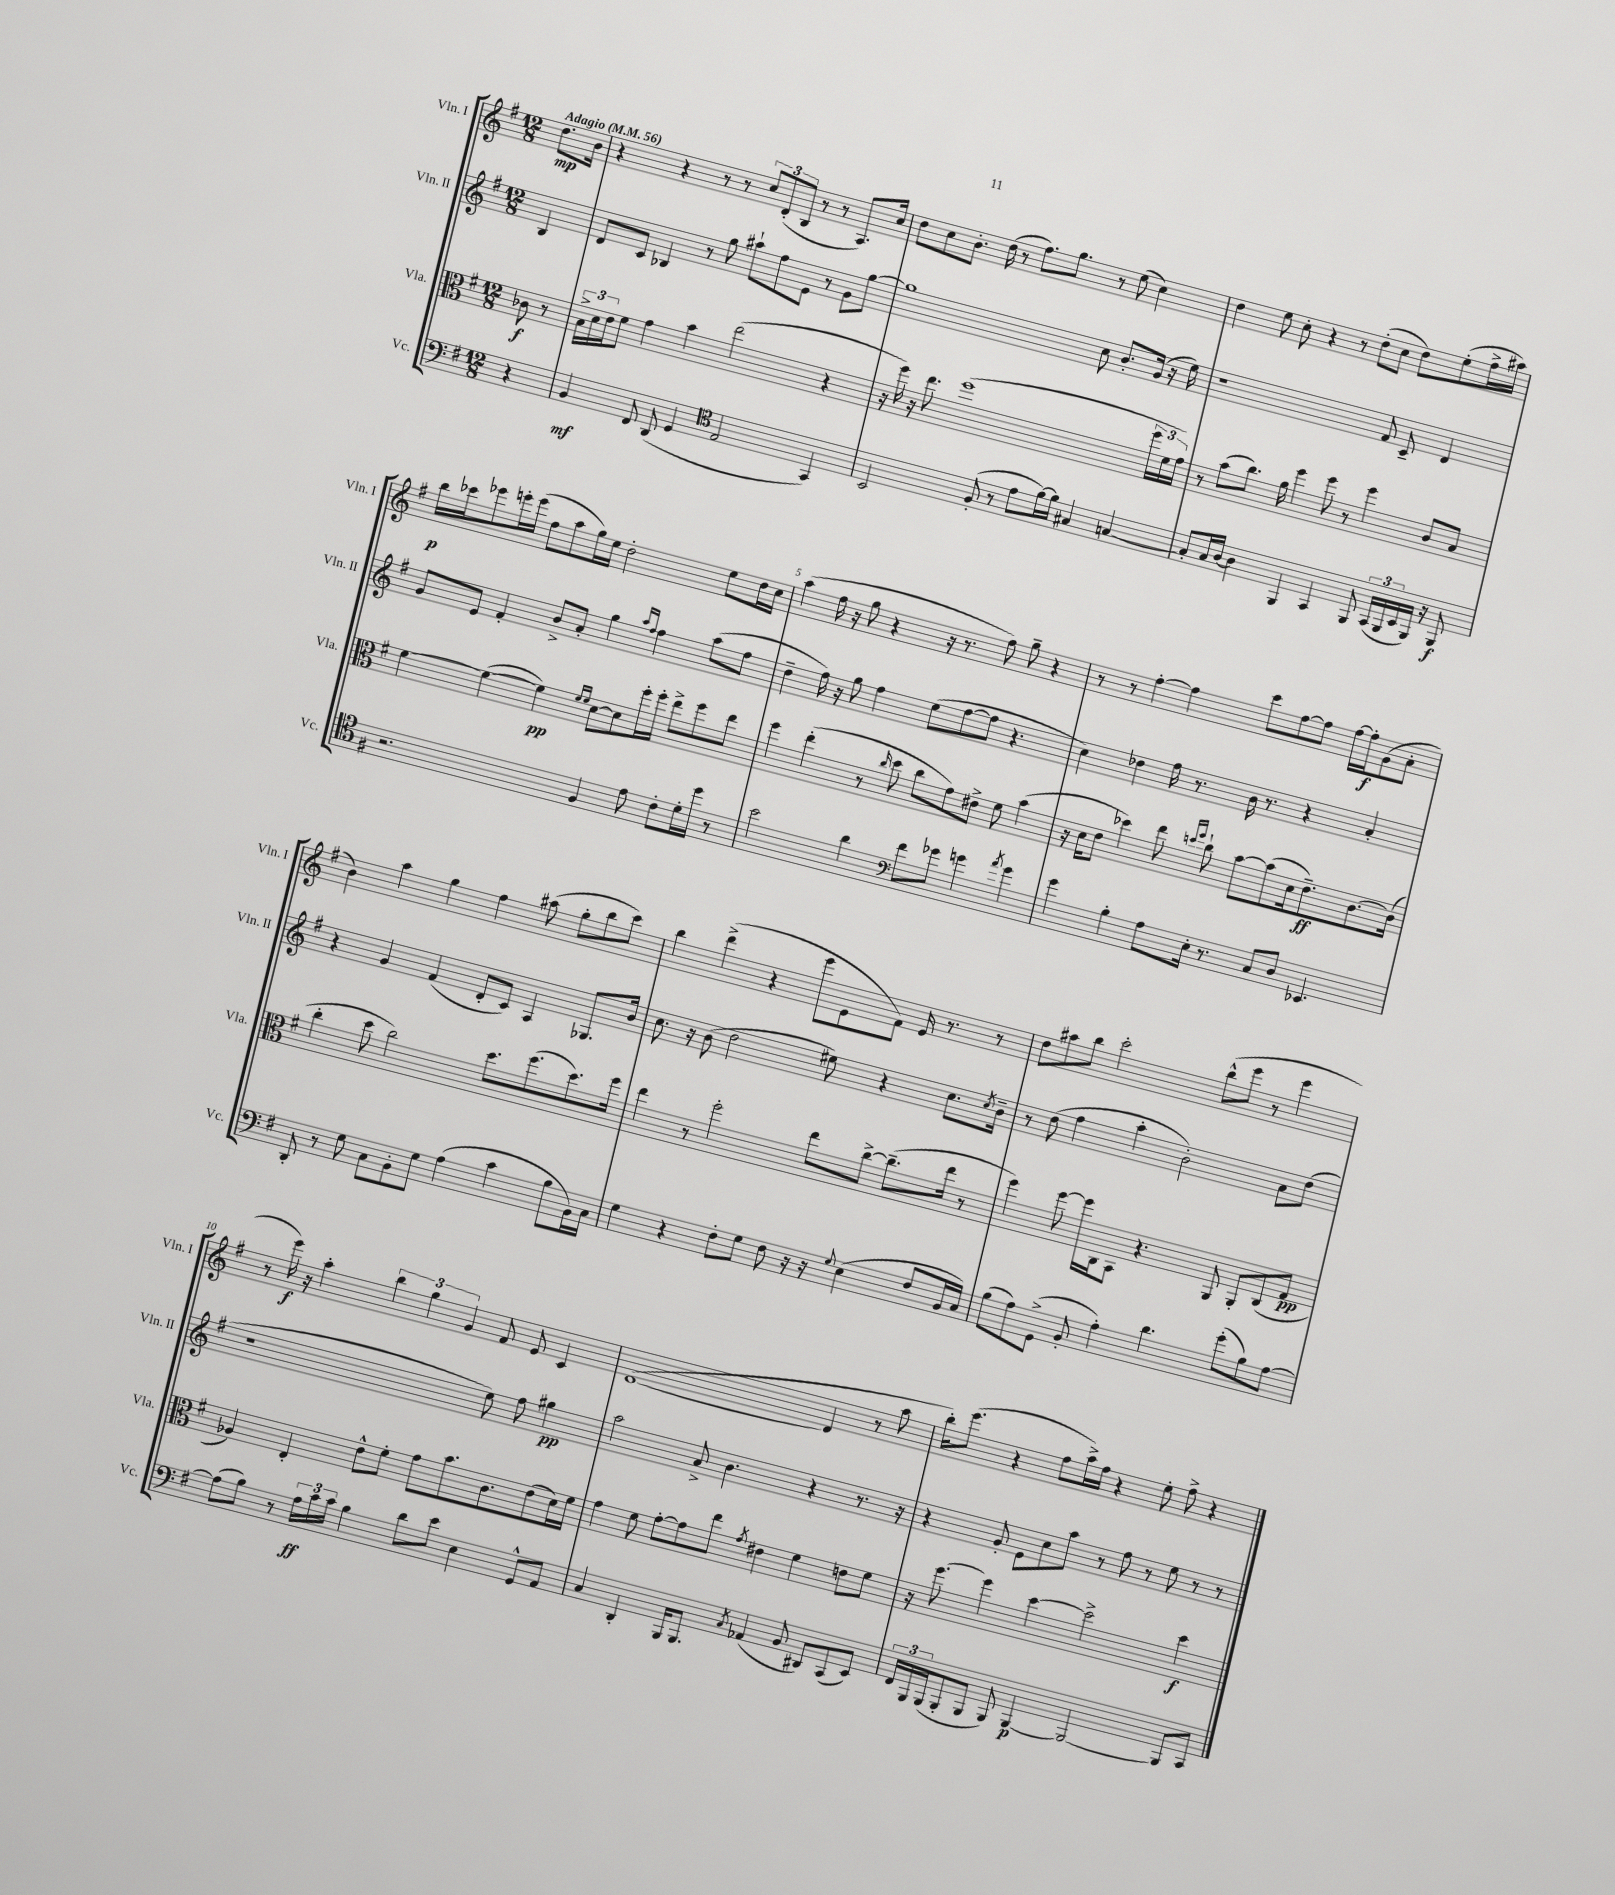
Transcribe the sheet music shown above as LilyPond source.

<<
\new StaffGroup <<
\new Staff = "s0" \with { instrumentName = "Vln. I" shortInstrumentName = "Vln. I" } {
    \clef treble \key g \major \numericTimeSignature \time 12/8 \partial 4 \tempo "Adagio" 4 = 56
    d''8.\mp b'16 |
    r4 r4 r8 r8 \tuplet 3/2 { c''8 d'8-.( b8 } r8 r8 a8.) c''16 |
    d''8 c''8 b'8.-. d''16( r8 fis''8.) g''8. r8 e''8( c''4) |
    d''4 e''8 c''8-. r4 r8 d''8-.( c''8 d''8) e''8-.( fis''16-> ais''16) |
    b''16\p ces'''16 ees'''8 e'''16-. e'''16( fis''8 a''8 g''16) e''16 d''2-. e''8 d''16 c''16 |
    a''4( fis''16 r16 g''8 r4 r16 r8. fis''8) g''8-- r4 |
    r8 r8 fis''4~-. fis''4 c'''8 fis''8~ fis''8 fis''16~ fis''16-.\f g'8( a'8-. |
    b'4) a''4 g''4 fis''4 ais''8( g''8-. b''8 c'''8) |
    b''4 d'''4->( r4 e'''8 e'8 fis'8) e'16 r8. r8 |
    d''8 ais''8 b''8 c'''2-. b''8-^( e'''8 r8 e'''4 |
    r8 e'''16\f) r16 a''4-. \tuplet 3/2 { b''4 g''4 g'4 } fis'8 e'8 c'4 |
    d'1~( d'4 r8 a''8 |
    b''16-.) e'''8.( r4 fis''8 a''16->) fis''16 r4 e''8-. fis''8-> r4 \bar "|." |
}
\new Staff = "s1" \with { instrumentName = "Vln. II" shortInstrumentName = "Vln. II" } {
    \clef treble \key g \major \numericTimeSignature \time 12/8 \partial 4
    b4 |
    d'8 c'8 bes4 r8 g''8 ais''8-! fis''8 e'8 r8 g'8 g''8~ |
    g''1 c''8 b'8.-. g'16( r16 e''16) |
    r1 fis'8 c'8-- d'4 |
    g'8 e'8 fis'4-. b'8-> a'8-. g''4 \grace { a''16 fis''16 } fis''4 a''8( fis''8 |
    d''4-- fis''16) r16 g''8 fis''4 e''8( fis''8~ fis''8 r4. |
    c''4) des''4 fis''16 r8. b'16 r8. r4 a'4-. |
    r4 g'4 fis'4( d'8-. c'8) a4 ges8. b'16 |
    c''8. r16 b'8( d''2 eis''8) r4 c''8. \acciaccatura { c''8 } b'16-- |
    r8 d''8( fis''4 a''4-. b'2-.) a'8 d''8( |
    r1 e''8) fis''8 gis''4\pp |
    a''2 a'8-> b'4. r4 r8. r16 |
    r4 g'8-. e'8 c''8 a''8 r8 fis''8 r8 e''8 r8 r8 \bar "|." |
}
\new Staff = "s2" \with { instrumentName = "Vla." shortInstrumentName = "Vla." } {
    \clef alto \key g \major \numericTimeSignature \time 12/8 \partial 4
    ces'8\f r8 |
    \tuplet 3/2 { b16-> d'16 e'16 } fis'8 g'4 b'4 e''2( r4 |
    r16 fis''16) r16 e''8. fis''1( \tuplet 3/2 { fis''16 fis'16 g'16) } |
    r8 b'8( c''8.) a'16 fis''4 fis''8 r8 fis''4 c'8 b8 |
    fis'4~ fis'4~( fis'4\pp) \grace { fis'16 fis'16 } d'8~ d'8 fis''16-. fis''16-. e''8-> fis''8 e''8 |
    fis''4 e''4-.( r8 \grace { c''16 } d''8 c''8 g'8) eis'8-> fis'8 b'4( |
    r16 d'16 e'8 des''4) e''8 \grace { d''16 fis''16 } c''8-! b'8~ b'8( d'16 e'8.--\ff) c'8.~ c'16( |
    c''4-. d''8 c''2) d''8. fis''8.( d''8.) fis''16 |
    e''4 r8 fis''2-. e''8 c''8~-> c''8.--( e''16 r8 |
    fis''4) fis''8~ fis''16 c16 b,8 r4. a,8 a,8-. c8( g8\pp |
    aes4) e4-. e'8-^ fis'8-. g'8 b'8. c'8. e'8( d'16) fis'16 |
    g'4 fis'8 g'8~-. g'8 e''8 \acciaccatura { g'8 } eis'4 fis'4 e'8 fis'8 |
    r16 fis''8.~ fis''4 d''4~ d''2-> d''4\f \bar "|." |
}
\new Staff = "s3" \with { instrumentName = "Vc." shortInstrumentName = "Vc." } {
    \clef bass \key g \major \numericTimeSignature \time 12/8 \partial 4
    r4 |
    b,4\mf fis,8 d,8( g,4 \clef tenor e2 g,4) |
    b,2 fis8-.( r8 e'8 fis'16~) fis'16 gis4 g4~ |
    g8-. g16 a16~ a4 fis,4 g,4 fis,8 \tuplet 3/2 { g,16( fis,16 b,16 } fis,16) r16 fis,8\f |
    r2. fis4 e'8 c'8-. d'16-. d''16 r8 |
    b'2 a'4 \clef bass fis'8 ges'8 g'4 \acciaccatura { a'8 } g'4 |
    g'4 b4-. a8 e16-. r8. c8 d8 ees,4. |
    d,8-. r8 g8 c8 b,8-. g8 a4( c'4 b8 b,16) c16 |
    g4 r4 fis8-. g8 fis8 r16 r16 \appoggiatura { g8 } e4( fis8 b,16 c16) |
    b8( a8) g,8->( b,8-. a4-.) d'4. g'8-.( b8) a8~ |
    a8( b8) r8 \tuplet 3/2 { a16\ff c'16 c'16 } b4 d'8 e'8 e4 g,8-^ a,8 |
    c4 d,4-. b,,16 b,,8. \acciaccatura { c8 } aes,4( b,8 dis,8) c,8( e,8) |
    \tuplet 3/2 { fis,16 b,,16 b,,16( } b,,8-. b,,8 b,,8) b,,4~\p b,,2~ b,,8 c,8 \bar "|." |
}
>>
>>
\layout { \context { \Score \override BarNumber.break-visibility = ##(#f #t #t) barNumberVisibility = #(every-nth-bar-number-visible 5) } }
